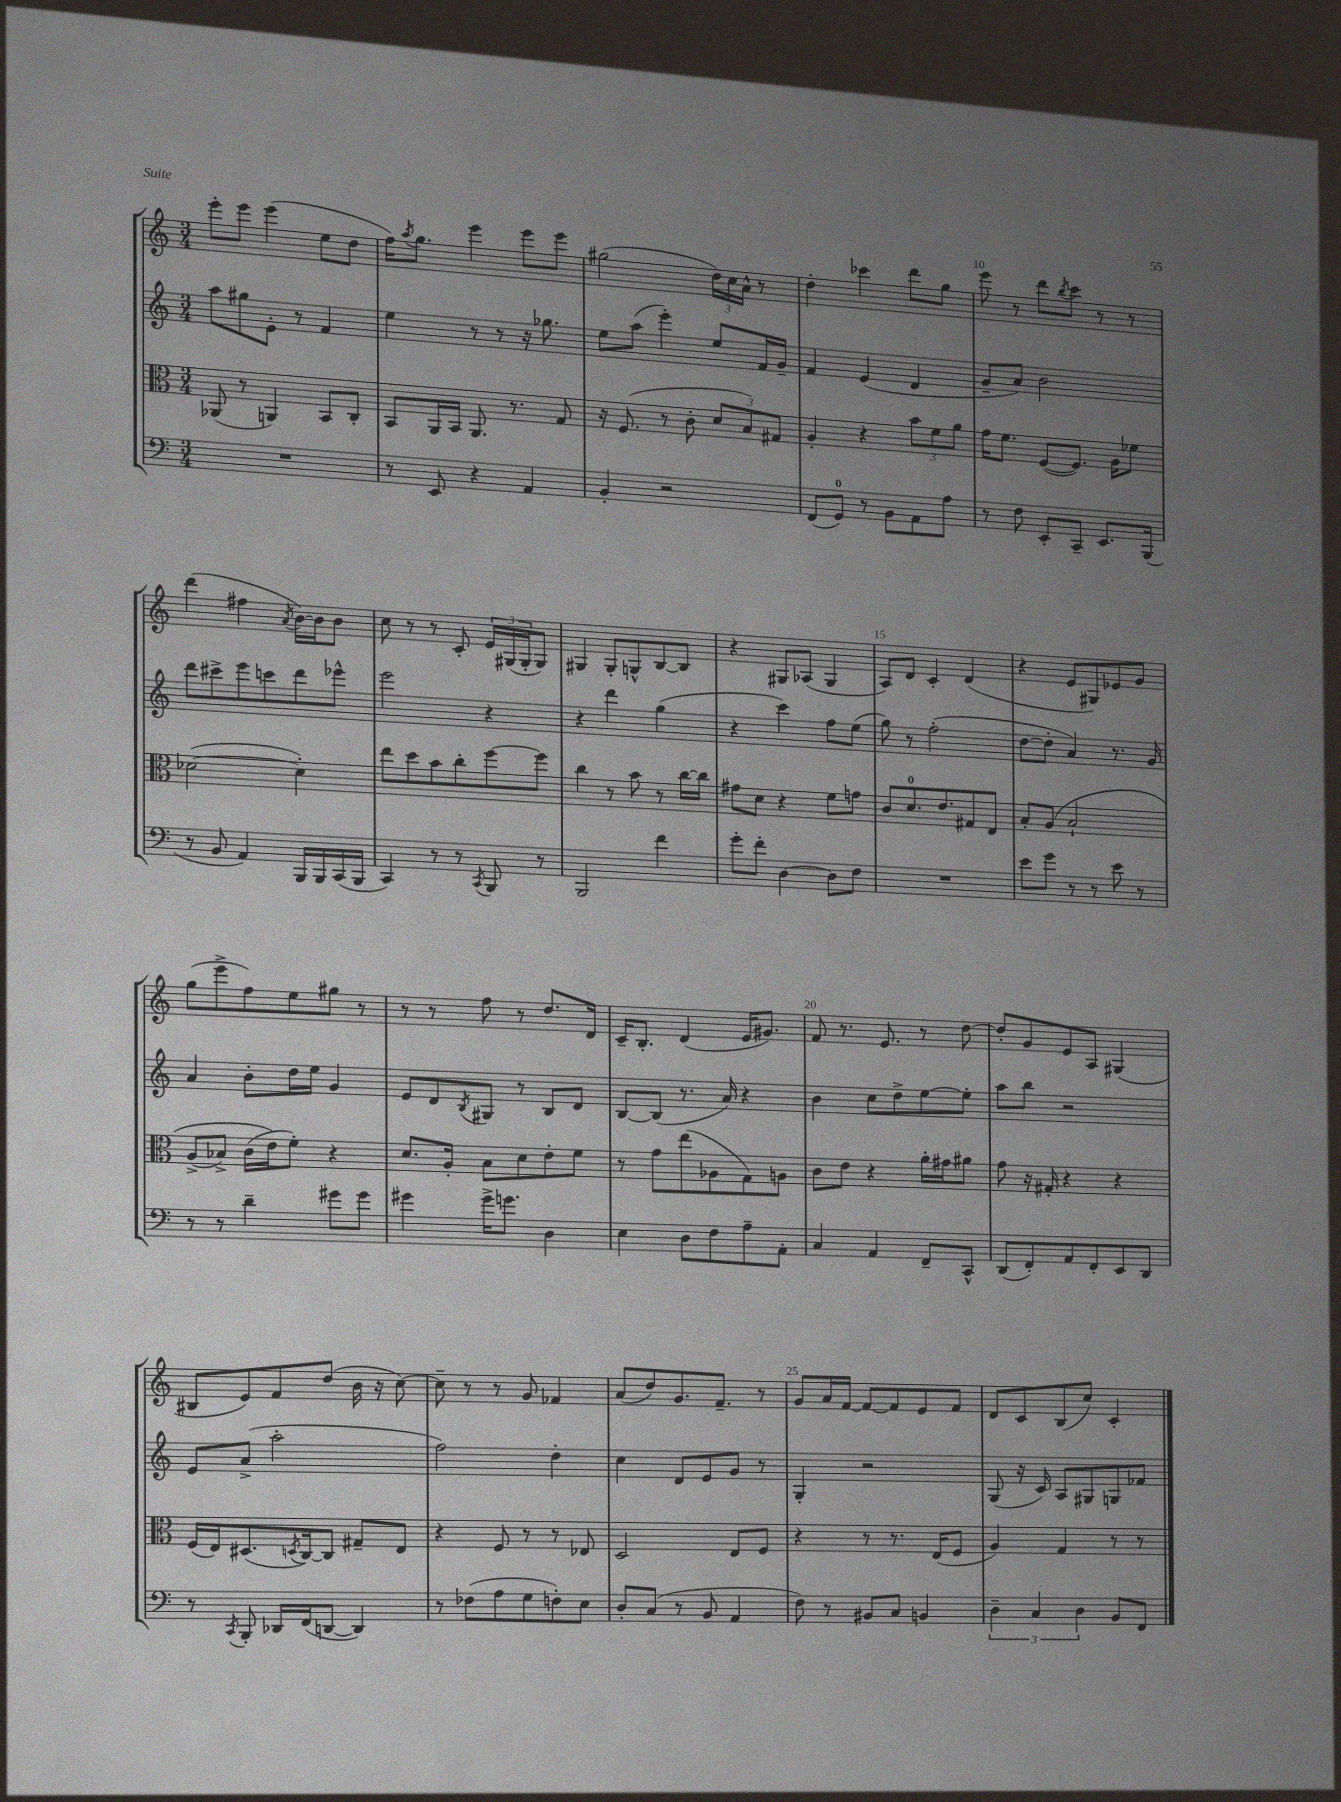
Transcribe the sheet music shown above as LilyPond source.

<<
\new StaffGroup <<
\new Staff = "s0" {
    \clef treble \key c \major \numericTimeSignature \time 3/4
    e'''8-. e'''8 e'''4( e''8 d''8 |
    f''16) \acciaccatura { a''8 } g''8. e'''4 e'''8 e'''8 |
    gis''2( \tuplet 3/2 { d''16) c''16 a'16-^ } r8 |
    d''4-. ces'''4 d'''8 g''8 |
    e'''8 r8 d'''8 \acciaccatura { b''8 } c'''8 r8 r8 |
    d'''4( fis''4 \acciaccatura { a'8 } b'16~) b'16 b'8 |
    c''8 r8 r8 c'8-. \tuplet 3/2 { e'16 gis16( gis16-. } gis8) |
    gis4 gis8-. g8-^ b8~ b8 |
    r4 gis8 aes8( gis4 |
    a8) d'8 c'4-. d'4( |
    r4 e'8 gis8) ees'8 g'8 |
    g''8( e'''8-> f''8) e''8 gis''8 r8 |
    r8 r8 f''8 r8 d''8. d'16 |
    c'16-- b8.-. d'4( e'16 gis'8.) |
    f'8 r8. e'8. r8 d''8~ |
    d''8-. g'8 e'8 a8 gis4( |
    bis8 e'8) f'8 d''8( b'16 r16 c''8~) |
    c''8-- r8 r8 g'8 fes'4 |
    a'8( d''8) g'8. f'8.-- r8 |
    g'8 a'16 f'16~ f'8~ f'8 e'8 f'8 |
    d'8 c'8 b8( c''8) c'4-. \bar "|." |
}
\new Staff = "s1" {
    \clef treble \key c \major \numericTimeSignature \time 3/4
    a''8 gis''8 e'8-. r8 f'4 |
    e''4 r8 r8 r16 ges''8. |
    e''8 a''8( e'''4-.) e''8 f'16 g'16-- |
    f'4 e'4( d'4 |
    g'8-- a'8) b'2 |
    d'''8 cis'''8-> e'''8 c'''8 d'''8 ees'''8-^ |
    e'''2 r4 |
    r4 d'''4 g''4( |
    r4 c'''4) f''8 e''8( |
    g''8) r8 f''2-.( |
    d''8~ d''8-. a'4) r8. g'16 |
    a'4 b'8-. d''16 e''16 g'4 |
    e'8 d'8 \acciaccatura { b8 } gis8 r8 b8 d'8 |
    b8~ b8( r8. a'16) r4 |
    b'4 c''8 d''8-> e''8~ e''8-. |
    a''8 b''8 r2 |
    e'8 a'8->( a''2-. |
    f''2) d''4-. |
    c''4 d'8 e'8 g'8 r8 |
    g4-. r2 |
    g8( r16 c'16) a8 gis8 g8 fes'8 \bar "|." |
}
\new Staff = "s2" {
    \clef alto \key c \major \numericTimeSignature \time 3/4
    aes,8( r8 a,4) b,8 c8-. |
    b,8 a,16 b,16 a,8. r8. g8 |
    r16 f8.( r8 c'8-. \tuplet 3/2 { d'8 b8) gis8 } |
    a4-. r4 \tuplet 3/2 { b'8 f'8 a'8 } |
    g'16 f'8. f8~( f8.) a16 fes'8 |
    des'2~( des'4-.) |
    e''8 d''8 b'8 c''8-. f''8~ f''8 |
    c''4 r8 b'8 r8 c''16~ c''16 |
    gis'8 d'8 r4 f'8 g'8 |
    c'8 d'8.-0 e'8. gis8 e8 |
    b8-. a8\( b2-! |
    a8->( bes8->) c'16( e'16\) f'8-.) r4 |
    d'8. a16-. b8 d'8 e'8-. f'8 |
    r8 g'8 e''8( aes8 g8) a8 |
    c'8 e'8 r4 a'16-. gis'16 ais'8 |
    g'8 r16 gis16-. r4 r4 |
    f16( e16) dis8.( \acciaccatura { d8 } c16~) c8 gis8-- e8 |
    r4 f8 r8 r8 ees8 |
    d2 e8 f8 |
    r4 r8 r8. e16( f8 |
    a4) g4 r8 r8 \bar "|." |
}
\new Staff = "s3" {
    \clef bass \key c \major \numericTimeSignature \time 3/4
    R2. |
    r8 e,8 r4 a,4 |
    b,4-. r2 |
    f,8( g,8-0) r8 b,8 a,8 a8 |
    r8 f8 e,8-. c,8-- e,8. b,,16( |
    r8 b,8 a,4) b,,16 b,,16 c,16( b,,16 |
    c,4) r8 r8 \acciaccatura { c,8 } b,,8 r8 |
    b,,2 f'4 |
    g'8-. f'8-. d4~ d8 f8 |
    R2. |
    e'8 g'8 r8 r8 e'8 r8 |
    r8 r8 d'4-- gis'8 gis'8 |
    gis'4 gis'16-> g'8. d4 |
    e4 d8 f8 a8-- a,8-. |
    c4 a,4 f,8-- c,8-^ |
    d,8( f,8-.) a,8 f,8-. e,8 d,8 |
    r8 \acciaccatura { c,8 } b,,8-. des,16 f,16( d,8~ d,4) |
    r8 fes8( a8 g8 f8-.) e8 |
    d8-. c8( r8 b,8 a,4 |
    f8) r8 bis,8 c8 b,4 |
    \tuplet 3/2 { d4-- c4 d4 } b,8 f,8 \bar "|." |
}
>>
>>
\layout { \context { \Score currentBarNumber = #6 \override BarNumber.break-visibility = ##(#f #t #t) barNumberVisibility = #(every-nth-bar-number-visible 5) } }
